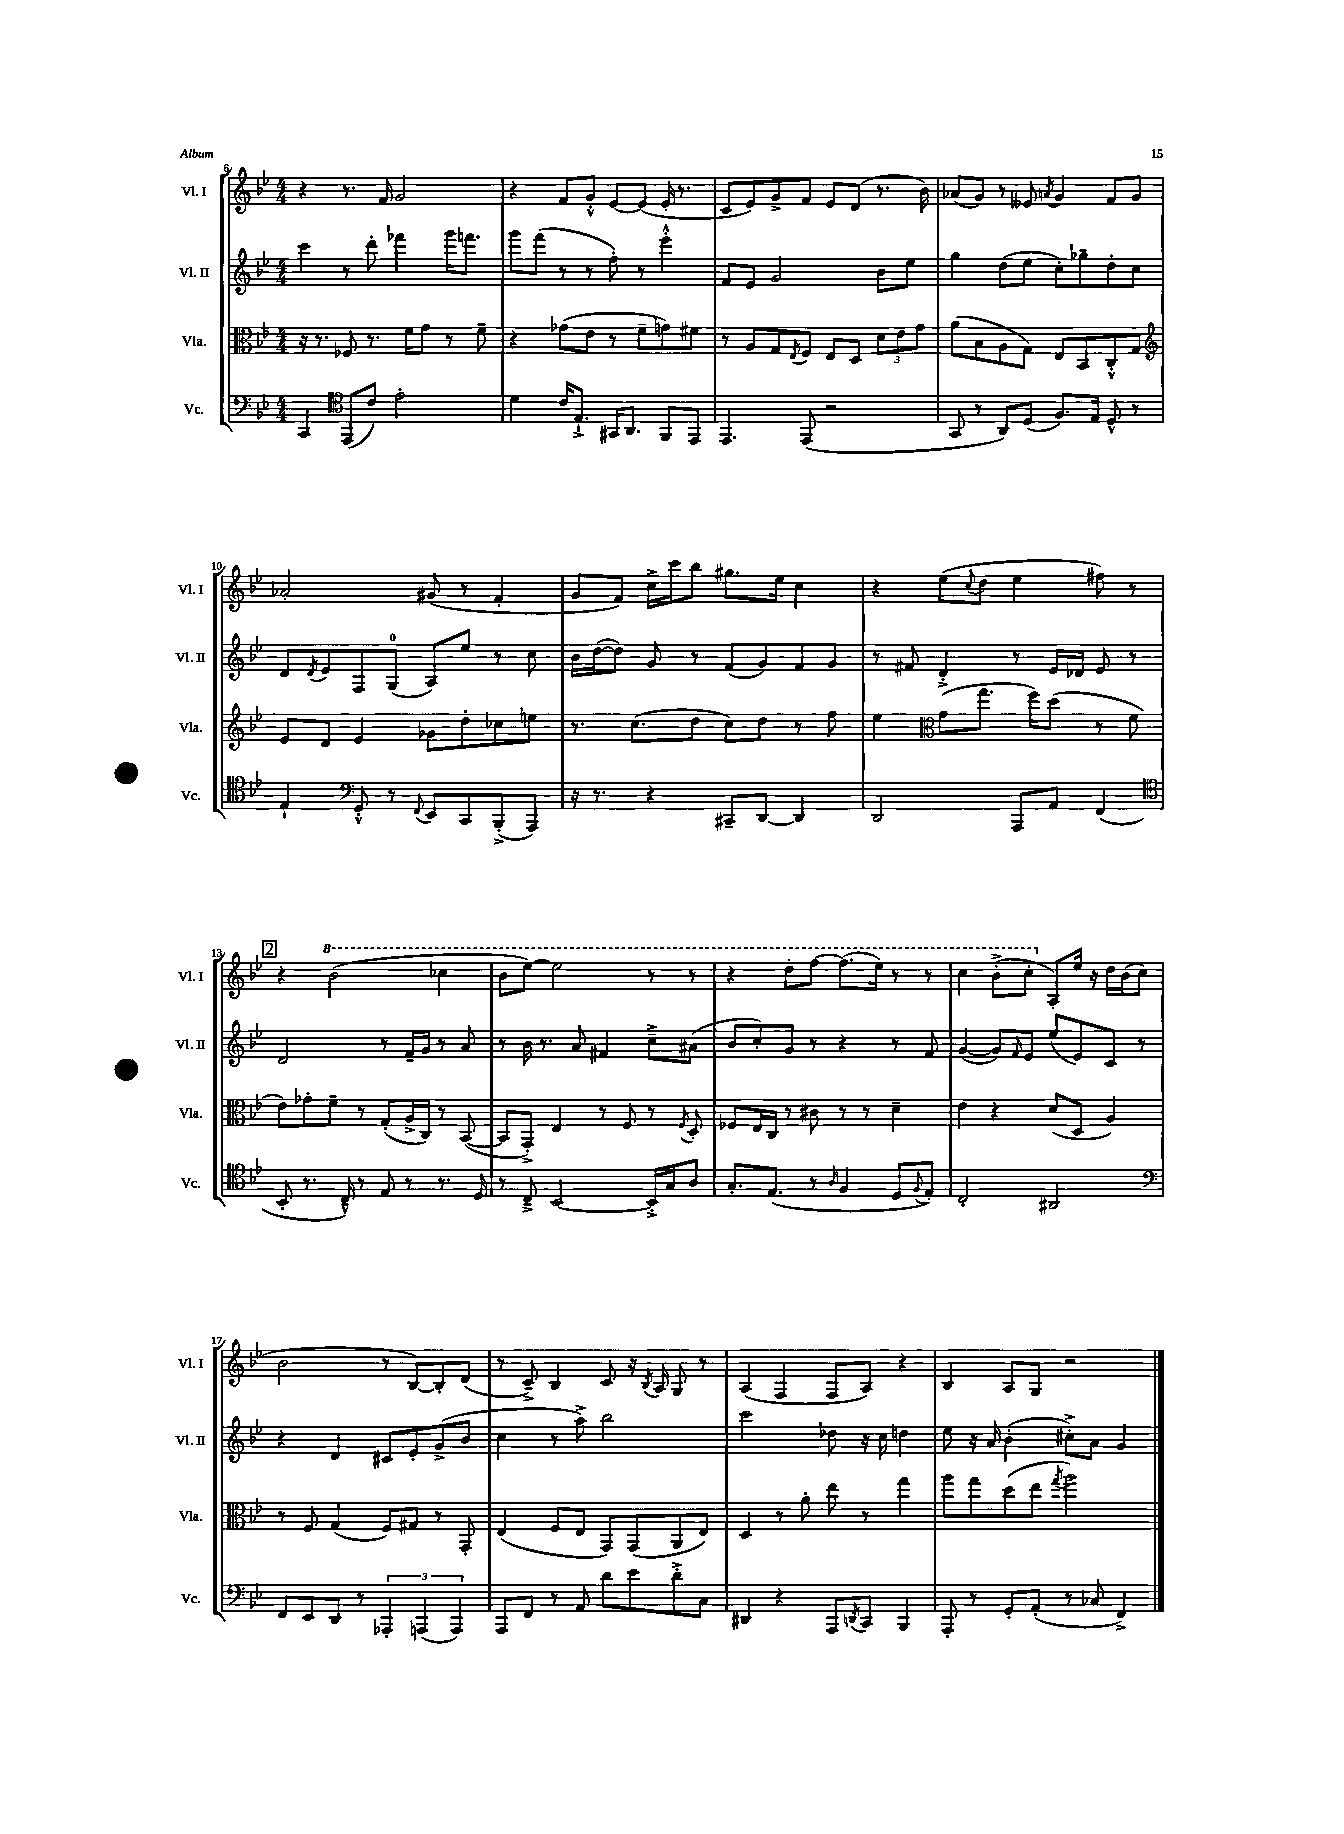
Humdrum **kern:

**kern	**kern	**kern	**kern
*part4	*part3	*part2	*part1
*staff4	*staff3	*staff2	*staff1
*I"Vc.	*I"Vla.	*I"Vl. II	*I"Vl. I
*I'Vc.	*I'Vla.	*I'Vl. II	*I'Vl. I
*clefF4	*clefC3	*clefG2	*clefG2
*k[b-e-]	*k[b-e-]	*k[b-e-]	*k[b-e-]
*M4/4	*M4/4	*M4/4	*M4/4
=6	=6	=6	=6
4CC/	16r	4ccc\	4r
.	8.r	.	.
*clefC4	*	*	*
(8EE-/L	8F-X/	8r	8.r
8c/J)	8.r	8ddd'\	.
.	.	.	16f/
2e-'\	.	4fff-X\	2g/
.	16f\KL	.	.
.	8g\J	.	.
.	8r	16ggg\KL	.
.	.	8.fffn\J	.
.	8f~\	.	.
=7	=7	=7	=7
4d\	4r	8ggg\L	4r
.	.	(8fff\J	.
16c/KL	(8g-X\L	8r	8f/L
8.E-`^/J	.	.	.
.	8e-\J	8r	8g'^^/J
16GG#X/KL	8r	8ff'\)	[8e-/L
8.AA/J	.	.	.
.	8f~\L	8r	(8e-/J]
8FF/L	8gn\)	4eee-'^^\	16e-'/
.	.	.	8.r
8EE-/J	8f#X\J	.	.
=8	=8	=8	=8
4.EE-/	8r	8f/L	8c/L
.	8A/L	8e-/J	8e-/)
.	8G/	2g/	8g^/
.	8qE-/	.	.
(8EE-/	8F/J	.	8f/J
2r	8E-/L	.	8e-/L
.	8D/J	.	(8d/J
.	12d\L	8b-\L	8.r
.	12e-\	.	.
.	.	8ee-\J	.
.	12g\J	.	.
.	.	.	16b-\)
=9	=9	=9	=9
8GG/	(8a\L	4gg\	(8a-X/L
8r	8B-\	.	8g/J)
8AA/L)	8A\	(8dd\L	8r
(8D/J	8G\J)	8ee-\J	8e--X/
.	.	.	8qan/
8.F/L)	8E-/L	8cc'\L)	4g/
.	8BB-/	8gg-X~\	.
16E-/Jk	.	.	.
8D^^/	8C'^^/	8dd'\	8f/L
8r	8G/J	8cc\J	8g/J
!!LO:LB:g=z
=10	=10	=10	=10
*	*clefG2	*	*
4E-`/	8e-/L	8d/L	2a-X'/
.	.	8qd/	.
.	8d/J	8e-/	.
*clefF4	*	*	*
8GG'^^/	4e-/	8F/	.
8r	.	(8G/J	.
8qqFF/	.	.	.
8EE-/L	8g-X\L	8A/L)	(8g#X/
8CC/	8dd'\	8ee-/J	8r
(8BBB-'^/	8cc-X\	8r	4f'/
8AAA/J)	8een\J	8cc\	.
=11	=11	=11	=11
16r	8.r	16b-\LL	8g/L
8.r	.	([16dd\J	.
.	.	8dd\J])	8f/J)
.	(8.cc\L	.	.
4r	.	8g/	16cc^\LL
.	.	.	16ccc\J
.	8dd\J	8r	8bb-\J
8CC#X~/L	8cc\L)	(8f/L	8.gg#X\L
[8DD/J	8dd\J	8g/)	.
.	.	.	16ee-\Jk
4DD/]	8r	8f/	4cc\
.	8ff\	8g/J	.
=12	=12	=12	=12
2DD/	4ee-\	8r	4r
.	.	8f#X/	.
*	*clefC3	*	*
.	(8g\L	4d'^/	(8ee-\L
.	.	.	8qqcc/
.	8.gg\J	.	8dd\J
8AAA/L	.	8r	4ee-\
.	16ff\KL)	.	.
8AA/J	(8dd\J	16e-/LL	.
.	.	16d-X/JJ	.
(4FF/	8r	8e-/	8ff#X\)
.	8f\	8r	8r
!!LO:LB:g=z
!!LO:REH:place=s1:t=2
=13	=13	=13	=13
*clefC4	*	*	*
8BB-'/	8e-\L)	2d/	4r
8.r	8g-X'\	.	.
*	*	*	*8va
.	8f~\J	.	(2bb-\
16C~^^/)	.	.	.
8r	8r	.	.
8E-/	(8G'/L	8r	.
8r	16A^/L	16f~/LL	.
.	16C/JJ)	16g/JJ	.
8.r	8r	8r	4ccc-X\
.	([8BB-/	8a/	.
16D/	.	.	.
=14	=14	=14	=14
8r	8BB-/L]	8r	8bb-\L
8C~^/	8GG'^/J)	16b-\	[8eee-\J)
.	.	8.r	.
[2BB-/	4E-/	.	2eee-\]
.	.	8a/	.
.	8r	4f#X/	.
.	8F/	.	.
16BB-'^/LL]	8r	8cc~^\L	8r
16G/J	.	.	.
.	8qF/	.	.
8A/J	8D'/	(8a#X\J	8r
=15	=15	=15	=15
8.G'/L	8F-X/L	8b-/L	4r
.	16E-/L	8cc'/)	.
(8.E-/J	16C/JJ	.	.
.	8r	8g/J	8ddd'\L
8r	8c#X\	8r	[8fff\J
16qqA/	.	.	.
4F/	8r	4r	(8.fff\L]
.	8r	.	.
.	.	.	16eee-\Jk)
8D/L	4d~\	8r	8r
8qqF/	.	.	.
8E-'/J)	.	8f/	8r
=16	=16	=16	=16
2C'/	4e-\	([4g/	4ccc\
.	4r	8g/L])	(8bb-'^\L
.	.	16qqf/	.
.	.	8e-/J	8ccc'\J
*	*	*	*X8va
2AA#X/	(8d/L	(8ee-/L	8A'/L)
.	8D/J	8e-/)	16ee-/Jk
.	.	.	16r
.	4A/)	8c/J	16dd\LL
.	.	.	(16b-\J
.	.	8r	8cc\J
!!LO:LB:g=z
=17	=17	=17	=17
*clefF4	*	*	*
8FF/L	8r	4r	2b-\
8EE-/	8F/	.	.
8DD/J	(4G/	4d/	.
8r	.	.	.
6AAA-X'/	8F/L)	8c#X/L	8r
.	8G#X/J	8e-'/	[8B-/L)
(6AAAn/	.	.	.
.	8r	(8g^/	8B-'/]
6AAA/)	.	.	.
.	8GG'/	8b-/J	(8d/J
=18	=18	=18	=18
8AAA/L	(4E-/	4cc\	8r
8FF/J	.	.	8c~^/)
8r	8F/L	8r	4B-/
8AA/	8E-/J	8aa^\)	.
8d\L	8GG/L)	2bb-\	8c/
8e-\	(8GG/	.	16r
.	.	.	8qB-/
.	.	.	16A/
8d'^\	8AA/	.	8G/
8C\J	8E-/J)	.	8r
=19	=19	=19	=19
4DD#X/	4D/	2ccc\	(4A/
4r	8r	.	4F/
.	8a'\	.	.
8AAA/L	8ee-\	8dd-X\	8F/L
8qDDn/	.	.	.
8CC/J	8r	16r	8A/J)
.	.	16cc\	.
4BBB-/	4gg\	4ddn\	4r
=20	=20	=20	=20
8AAA'/	8aa\L	8ee-\	4B-/
8r	8gg\	16r	.
.	.	16a/	.
8GG'/L	(8dd\	(4b-'\	8A/L
(8AA'/J	8ee-\J	.	8G/J
.	8qgg/	.	.
8r	2aa\)	8cc#X'^\L)	2r
8C-X/	.	8a\J	.
4FF^/)	.	4g/	.
==	==	==	==
*-	*-	*-	*-
